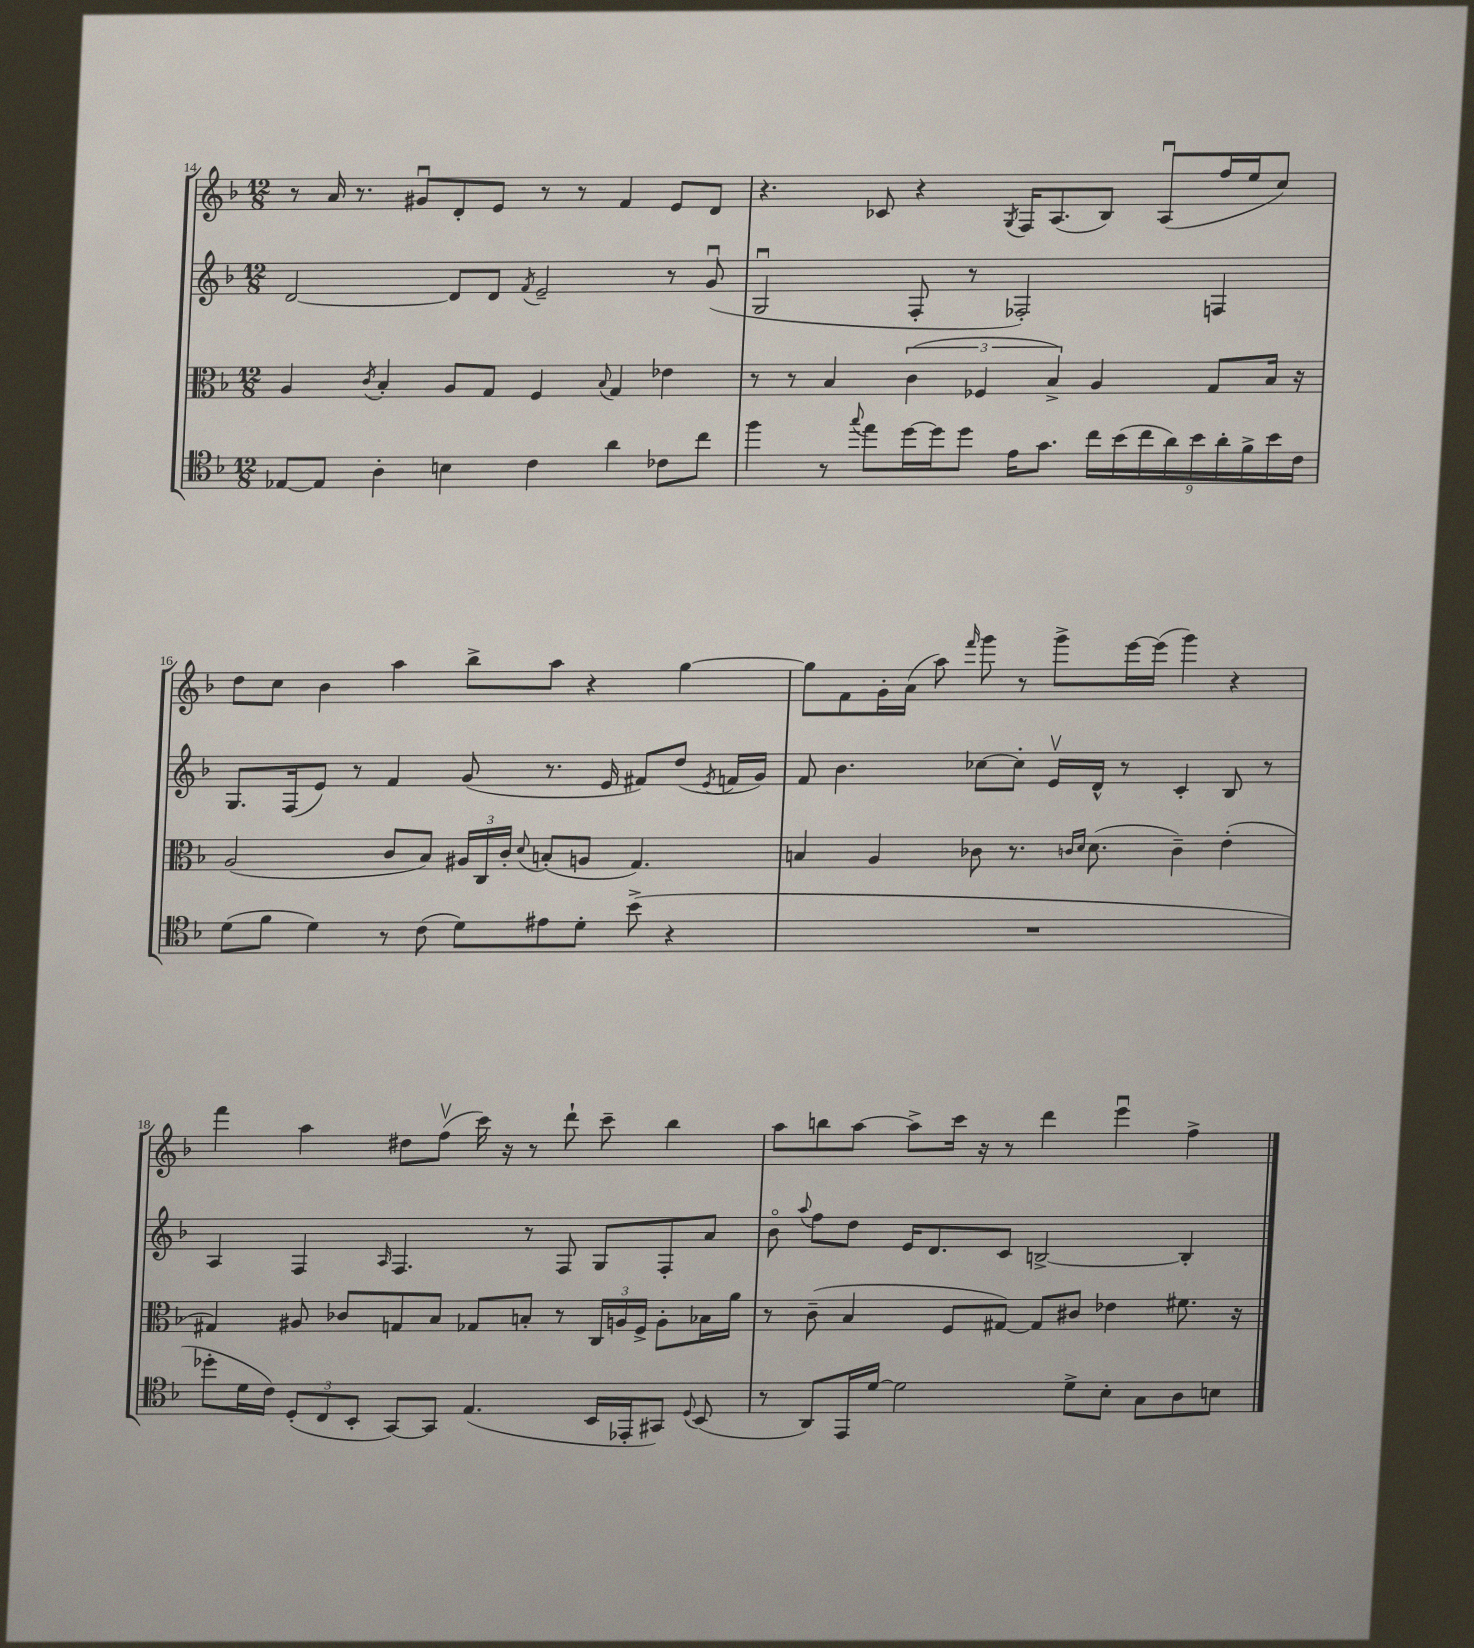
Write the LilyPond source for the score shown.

<<
\new StaffGroup <<
\new Staff = "s0" {
    \clef treble \key f \major \numericTimeSignature \time 12/8
    \autoBeamOff r8 a'16 r8. gis'8[\downbow d'8-. e'8] r8 r8 f'4 e'8[ d'8] |
    r4. ces'8 r4 \acciaccatura { g8 } f16[ a8.( bes8]) a8[\downbow( f''16 e''16 c''8]) |
    d''8[ c''8] bes'4 a''4 bes''8[-> a''8] r4 g''4~ |
    g''8[ f'8 g'16-. a'16]( a''8) \grace { f'''16 } g'''8 r8 g'''8[-> e'''16~ e'''16]( g'''4) r4 |
    f'''4 a''4 dis''8[ f''8]\upbow( c'''16) r16 r8 d'''8-! c'''8-- bes''4 |
    a''8[ b''8 a''8]~ a''8[-> c'''16] r16 r8 d'''4 e'''4\downbow f''4-> \bar "|." |
}
\new Staff = "s1" {
    \clef treble \key f \major \numericTimeSignature \time 12/8
    \autoBeamOff d'2~ d'8[ d'8] \acciaccatura { f'8 } e'2-- r8 g'8\downbow( |
    g2\downbow f8-. r8 fes2-.) f4 |
    g8.[ f16( e'8]) r8 f'4 g'8( r8. e'16 fis'8[) d''8]( \acciaccatura { e'8 } f'16[ g'16]) |
    f'8 bes'4. ces''8[~ ces''8]-. e'16[\upbow d'16]-^ r8 c'4-. bes8 r8 |
    a4 f4 \grace { a16 } f4. r8 f8 g8[ f8-. a'8] |
    bes'8\flageolet \appoggiatura { a''8 } f''8[ d''8] e'16[ d'8. c'8] b2~-> b4-. \bar "|." |
}
\new Staff = "s2" {
    \clef alto \key f \major \numericTimeSignature \time 12/8
    \autoBeamOff a4 \acciaccatura { c'8 } bes4-. a8[ g8] f4 \appoggiatura { bes8 } g4 ees'4 |
    r8 r8 bes4 \tuplet 3/2 { c'4( fes4 bes4->) } a4 g8[ bes16] r16 |
    a2( c'8[ bes8]) \tuplet 3/2 { ais16[ c16 c'16]-. } \appoggiatura { d'8 } b8[-.( a8] g4.) |
    b4 a4 ces'8 r8. \grace { c'16[ d'16] } d'8.( c'4--) e'4-.( |
    gis4) ais8 ces'8[ g8 bes8] ges8[ b8]-. r8 \tuplet 3/2 { c16[ a16 f16]-> } a8[-. bes16 a'16] |
    r8 c'8--( bes4 f8[ gis8]~) gis8[ cis'8] ees'4 fis'8. r16 \bar "|." |
}
\new Staff = "s3" {
    \clef tenor \key f \major \numericTimeSignature \time 12/8
    \autoBeamOff ees8[~ ees8] a4-. b4 c'4 a'4 ces'8[ c''8] |
    f''4 r8 \appoggiatura { g''8 } e''8[ d''16~ d''16 d''8] e'16[ g'8.] \tuplet 9/8 { c''16[ bes'16( c''16 a'16) bes'16 a'16-. f'16-> bes'16 c'16] } |
    d'8[( f'8] d'4) r8 c'8( d'8[) eis'8 d'8]-. bes'8->( r4 |
    R1. |
    des''8[-. d'16 c'16]) \tuplet 3/2 { d8[-.( c8 bes,8]-. } g,8[~) g,8] e4.( bes,16[ ees,16-. gis,8]) \appoggiatura { d8 } bes,8( |
    r8 a,8[) e,16 d'16]~ d'2 d'8[-> bes8]-. g8[ a8 b8] \bar "|." |
}
>>
>>
\layout { \context { \Score currentBarNumber = #14 } }
